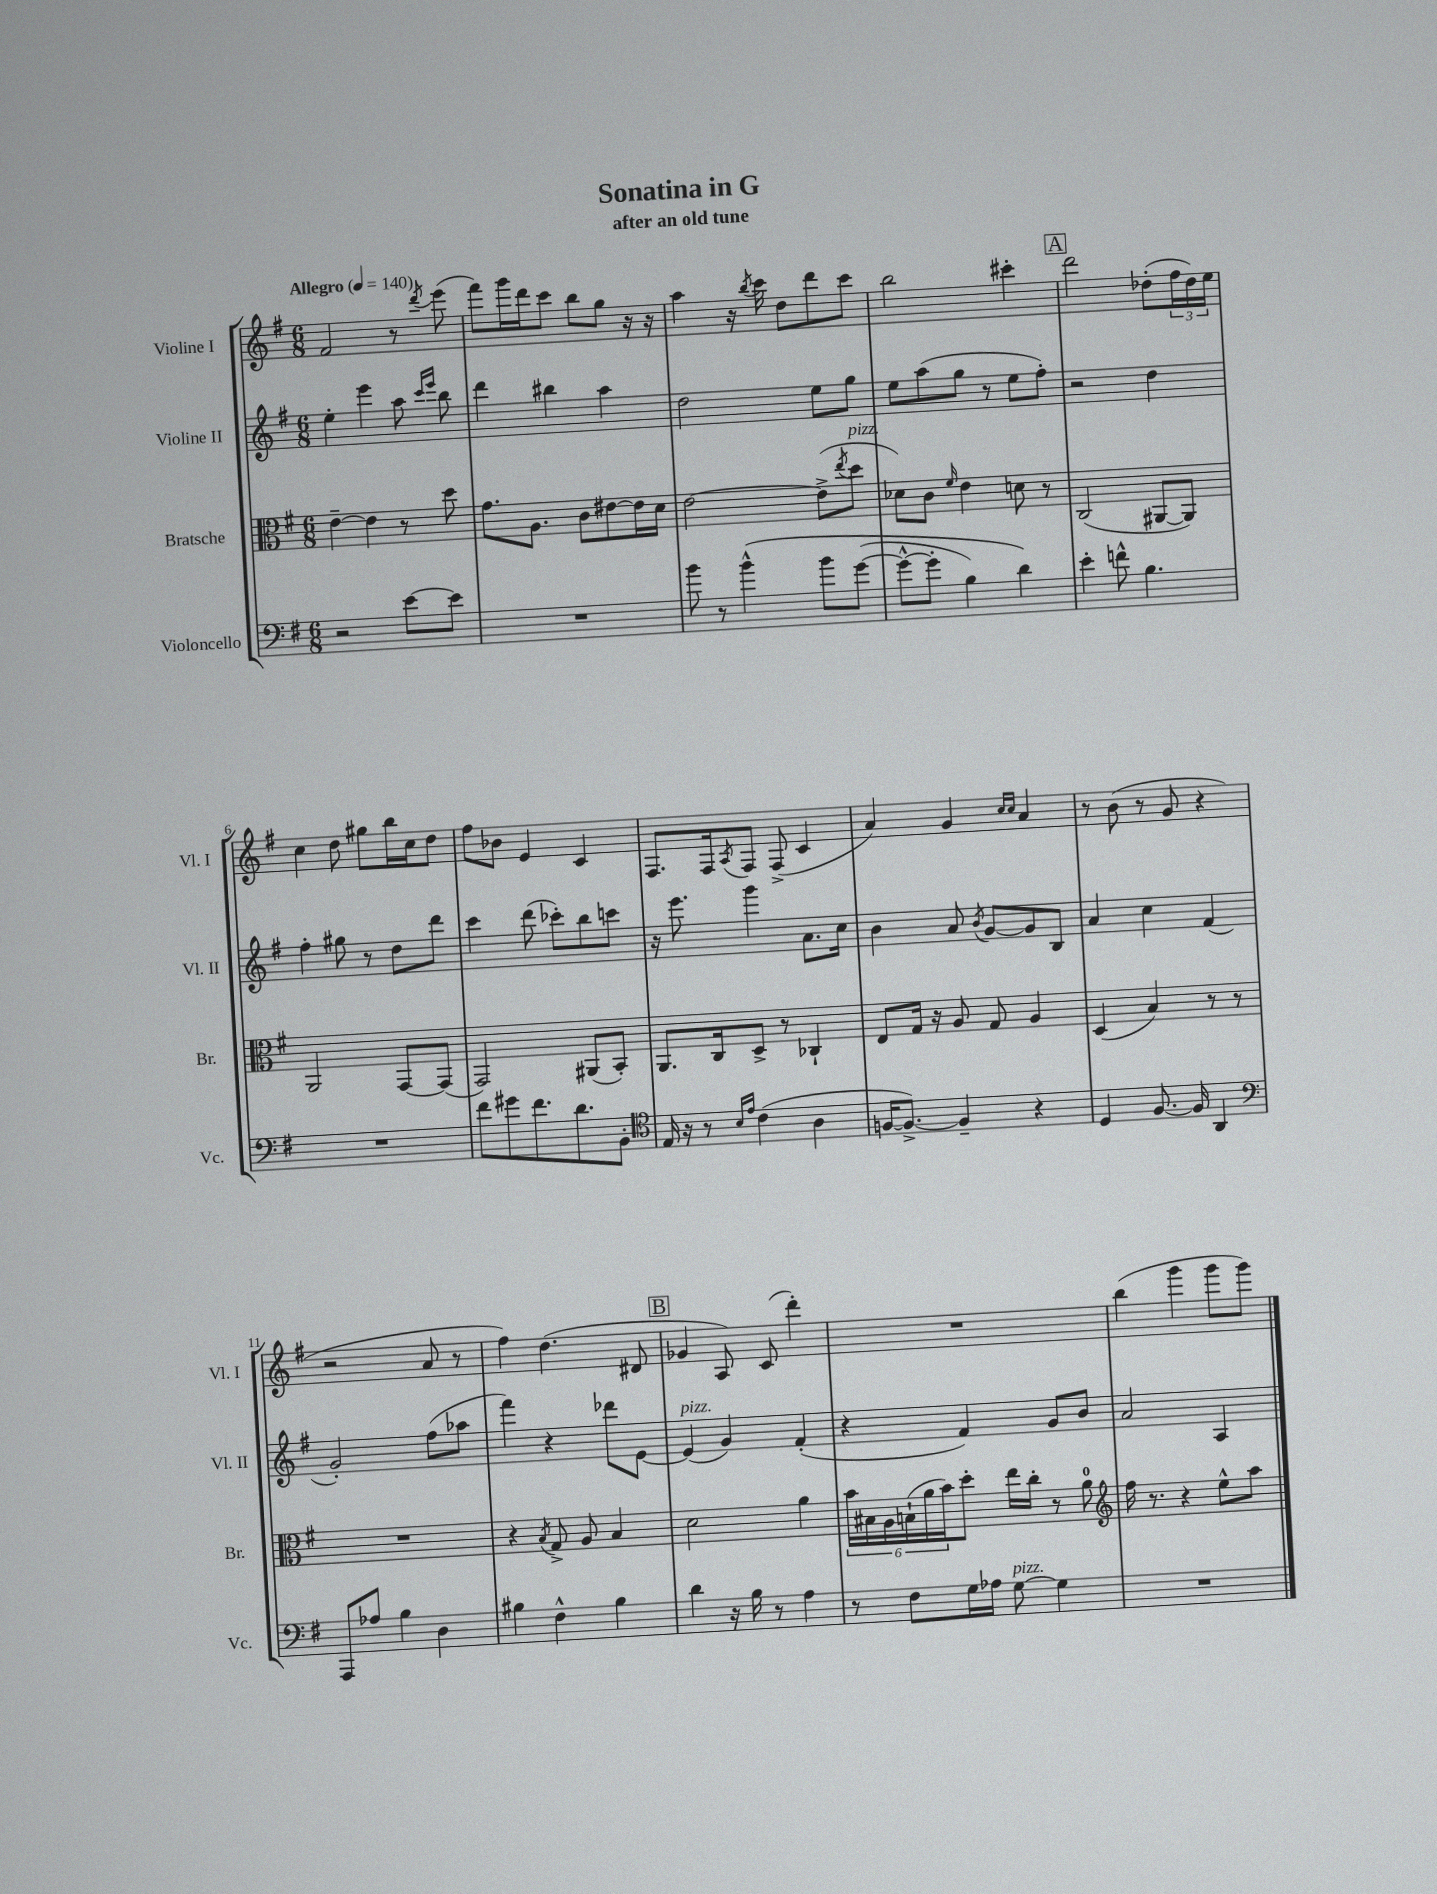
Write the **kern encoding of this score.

**kern	**kern	**kern	**kern
*staff4	*staff3	*staff2	*staff1
*clefF4	*clefC3	*clefG2	*clefG2
*k[f#]	*k[f#]	*k[f#]	*k[f#]
*M6/8	*M6/8	*M6/8	*M6/8
*MM140	*MM140	*MM140	*MM140
2r	[4e~	4ee'	2f#
.	4e]	4eee	.
[8e	8r	8aa	8r
.	.	16qqccc	.
.	.	16qqeee	8qddd
8e]	8dd	8bb	(8eee
=	=	=	=
2.r	8.g	4ddd	8fff#)
.	.	.	16ggg
.	8.A	.	16ddd
.	.	4bb#	8ccc
.	8c	.	8bb
.	[8e#	4aa	8gg
.	16e#]	.	16r
.	16d	.	16r
=	=	=	=
8b	[2e	2dd	4aa
8r	.	.	.
&(4b^^	.	.	16r
.	.	.	8qbb
.	.	.	16ccc
.	.	.	8dd
8b	(8e^]	8ee	8ddd
.	8qee	.	.
([8g	8dd	8gg	8ccc
=	=	=	=
8g^^_	8d-)	8ee	2bb
8g']	8c	(8aa	.
.	16qqf#	.	.
4B)	4e	8gg	.
.	.	8r	.
4d&)	8d	8ee	4ccc#'
.	8r	8ff#')	.
=	=	=	=
4e'	(2C	2r	2ddd
8f^^	.	.	.
4.B	.	.	.
.	[8AA#	4dd	(8dd-'
.	8AA#])	.	24ff#
.	.	.	24dd-)
.	.	.	24ee
=	=	=	=
2.r	2AA	4ff#'	4cc
.	.	8gg#	8dd
.	.	8r	8gg#
.	[8GG	8dd	16bb
.	.	.	16cc
.	(8GG]	8ddd	8dd
=	=	=	=
8f#	2GG)	4ccc	8ff#
8g#	.	.	8b-
8.f#	.	(8ddd	4e
.	.	8ccc-')	.
8.d	.	.	.
.	(8AA#	8bb	4c
8BB'	8BB')	8ccc	.
=	=	=	=
*clefC4	*	*	*
16E	8.AA	16r	8.F#
16r	.	8.eee	.
8r	.	.	.
.	16C	.	16F#
16qqB	.	.	.
16qqe	.	.	8qA
(4c	8D^	4ggg	8F#
.	8r	.	(8F#^
4A	4C-`	8.a	4c
.	.	16cc	.
=	=	=	=
[16F	8E	4b	4a)
8.F^_)	.	.	.
.	16G	.	.
.	16r	.	.
4F~]	8A	8a	4g
.	.	8qb	.
.	8G	[8g	.
.	.	.	16qqcc
.	.	.	16qqcc
4r	4A	8g]	4a
.	.	8B	.
=	=	=	=
4D	(4D	4a	8r
.	.	.	(8b
[8.F#	4B)	4cc	8r
.	.	.	8g
16F#]	.	.	.
4AA	8r	(4f#	4r
.	8r	.	.
=	=	=	=
*clefF4	*	*	*
8AAA	2.r	2g')	2r
8A-	.	.	.
4B	.	.	.
4D	.	(8ff#	8a
.	.	8aa-	8r
=	=	=	=
4B#	4r	4fff#)	4ff#)
.	8qB	.	.
4F#^^	8G^	4r	(4.dd
.	8A	.	.
4B#	4B	8ddd-	.
.	.	[8e	8d#
=	=	=	=
4d	2d	(4e]	4g-
16r	.	4g)	8A)
16B	.	.	.
8r	.	.	(8c
4A	4a	(4f#'	4ddd')
=	=	=	=
8r	24b	4r	2.r
.	24B#	.	.
.	24A	.	.
8F#	(24B`	.	.
.	24a	.	.
.	24b)	.	.
16G	8dd'	4f#)	.
16A-	.	.	.
[8G	16ee	.	.
.	16cc'	.	.
4G]	8r	8g	.
.	8a	8b	.
=	=	=	=
*	*clefG2	*	*
2.r	16ff#	2a	(4bb
.	8.r	.	.
.	4r	.	4ggg
.	8ee^^	4A	8ggg
.	8aa	.	8ggg)
==	==	==	==
*-	*-	*-	*-
